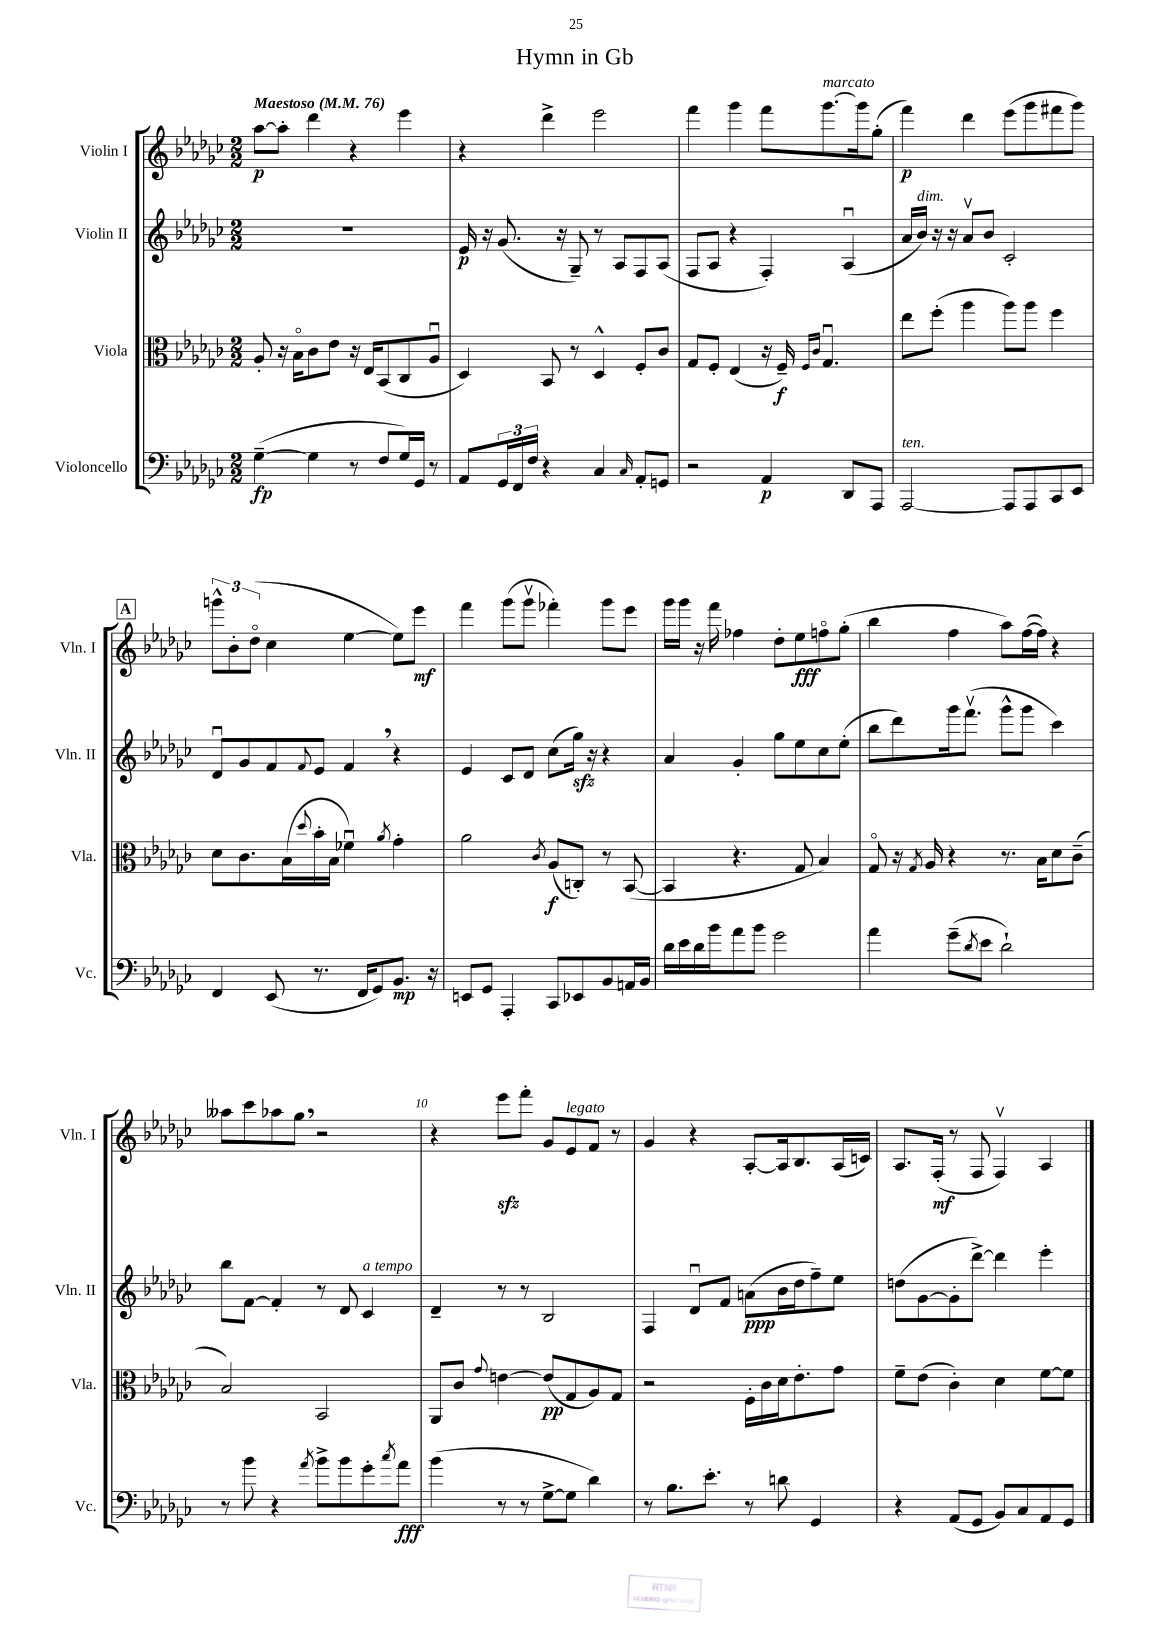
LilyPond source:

\header { title = "Hymn in Gb" }
<<
\new StaffGroup <<
\new Staff = "s0" \with { instrumentName = "Violin I" shortInstrumentName = "Vln. I" } {
    \clef treble \key ges \major \numericTimeSignature \time 2/2 \tempo "Maestoso" 4 = 76
    aes''8~\p aes''8-. des'''4 r4 ees'''4 |
    r4 des'''4-> ees'''2 |
    f'''4 ges'''4 f'''8 ges'''8.~^\markup { \italic "marcato" } ges'''16 ges''8-.( |
    f'''4\p) des'''4 ees'''8( ges'''8 fis'''8 ges'''8) |
    \mark \markup { \box "A" } \tuplet 3/2 { g'''8-^ bes'8-. des''8\flageolet( } ces''4 ees''4~ ees''8) ees'''8\mf |
    f'''4 ges'''8( ges'''8\upbow fes'''4-.) ges'''8 ees'''8 |
    ges'''16 ges'''16 r16 f'''16 fes''4 des''8-. ees''8\fff f''8\flageolet ges''8-.( |
    bes''4 f''4 aes''8) f''16~( f''16) r4 |
    aeses''8 ces'''8 aes''8 ges''8 \breathe r2 |
    r4 ees'''8\sfz f'''8-. ges'8 ees'8^\markup { \italic "legato" } f'8 r8 |
    ges'4 r4 aes8~-. aes16 bes8. aes16( c'16) |
    aes8. f16-.\mf( r8 f8 f4\upbow) aes4 \bar "|." |
}
\new Staff = "s1" \with { instrumentName = "Violin II" shortInstrumentName = "Vln. II" } {
    \clef treble \key ges \major \numericTimeSignature \time 2/2
    R1 |
    ees'16\p r16 ges'8.( r16 ges8--) r8 aes8 f8 aes8( |
    f8 aes8 r4 f4-.) aes4\downbow( |
    aes'16 bes'16^\markup { \italic "dim." }) r16 r16 aes'8\upbow bes'8 ces'2-. |
    \mark \markup { \box "A" } des'8\downbow ges'8 f'8 \appoggiatura { f'8 } ees'8 f'4 \breathe r4 |
    ees'4 ces'8 des'8 ces''8( ges''16\sfz) r16 r4 |
    aes'4 ges'4-. ges''8 ees''8 ces''8 ees''8-.( |
    bes''8 des'''8) ges'''16 f'''8.\upbow( ges'''8-^ ges'''8 ces'''4) |
    bes''8 f'8~ f'4-. r8 des'8 ces'4^\markup { \italic "a tempo" } |
    des'4-- r8 r8 bes2 |
    f4 des'8\downbow f'8 a'8\ppp( bes'16 des''16 f''8--) ees''8 |
    d''8( ges'8~ ges'8-. des'''8~->) des'''4 ees'''4-. \bar "|." |
}
\new Staff = "s2" \with { instrumentName = "Viola" shortInstrumentName = "Vla." } {
    \clef alto \key ges \major \numericTimeSignature \time 2/2
    aes8-. r16 bes16\flageolet ces'8 ees'8 r16 ees16 bes,8( ces8 aes8\downbow |
    des4) bes,8 r8 des4-^ f8-. ces'8 |
    ges8 f8-. ees4( r16 f16--\f) \grace { f16 ces'16 } ges4.\downbow |
    ees''8 f''8-.( aes''4 aes''8) aes''8 f''4 |
    \mark \markup { \box "A" } des'8 ces'8. bes16( \appoggiatura { des''8 } bes'16-. bes16 fes'4\downbow) \acciaccatura { aes'8 } ges'4-. |
    aes'2 \acciaccatura { ces'8 } aes8\f( c8-.) r8 bes,8~( |
    bes,4 r4. ges8 bes4) |
    ges8\flageolet r16 \acciaccatura { ges8 } aes16 r4 r8. bes16 des'8 ces'8--( |
    bes2) bes,2 |
    aes,8 ces'8 \appoggiatura { ges'8 } e'4~ e'8\pp( ges8 aes8) ges8 |
    r2 f16-. ces'16 des'16 ees'8.-. ges'8 |
    f'8-- ees'8( ces'4-.) des'4 f'8~ f'8 \bar "|." |
}
\new Staff = "s3" \with { instrumentName = "Violoncello" shortInstrumentName = "Vc." } {
    \clef bass \key ges \major \numericTimeSignature \time 2/2
    ges4~--\fp( ges4 r8 f8 ges16) ges,16 r8 |
    aes,8 \tuplet 3/2 { ges,16 f,16 f16 } r4 ces4 \grace { ces16 } aes,8-. g,8 |
    r2 aes,4\p des,8 aes,,8 |
    aes,,2~^\markup { \italic "ten." } aes,,8 aes,,8 ces,8 ees,8 |
    \mark \markup { \box "A" } f,4 ees,8( r8. f,16 ges,8) bes,8.\mp r16 |
    e,8 ges,8 aes,,4-. ces,8 ees,8 bes,8 a,16 bes,16 |
    des'16 ees'16 des'16 bes'16 aes'8 bes'8 ges'2 |
    aes'4 ges'8--( \acciaccatura { des'8 } ees'8 des'2-!) |
    r8 bes'8 r4 \acciaccatura { aes'8 } bes'8-> bes'8 ges'8-. \acciaccatura { ces''8 } aes'8\fff |
    bes'4( r8 r8 ges8~-> ges8 des'4) |
    r8 bes8. ees'8.-. r8 d'8 ges,4 |
    r4 aes,8( ges,8 bes,8) ces8 aes,8 ges,8 \bar "|." |
}
>>
>>
\layout { \context { \Score \override BarNumber.break-visibility = ##(#f #t #t) barNumberVisibility = #(every-nth-bar-number-visible 5) } }
